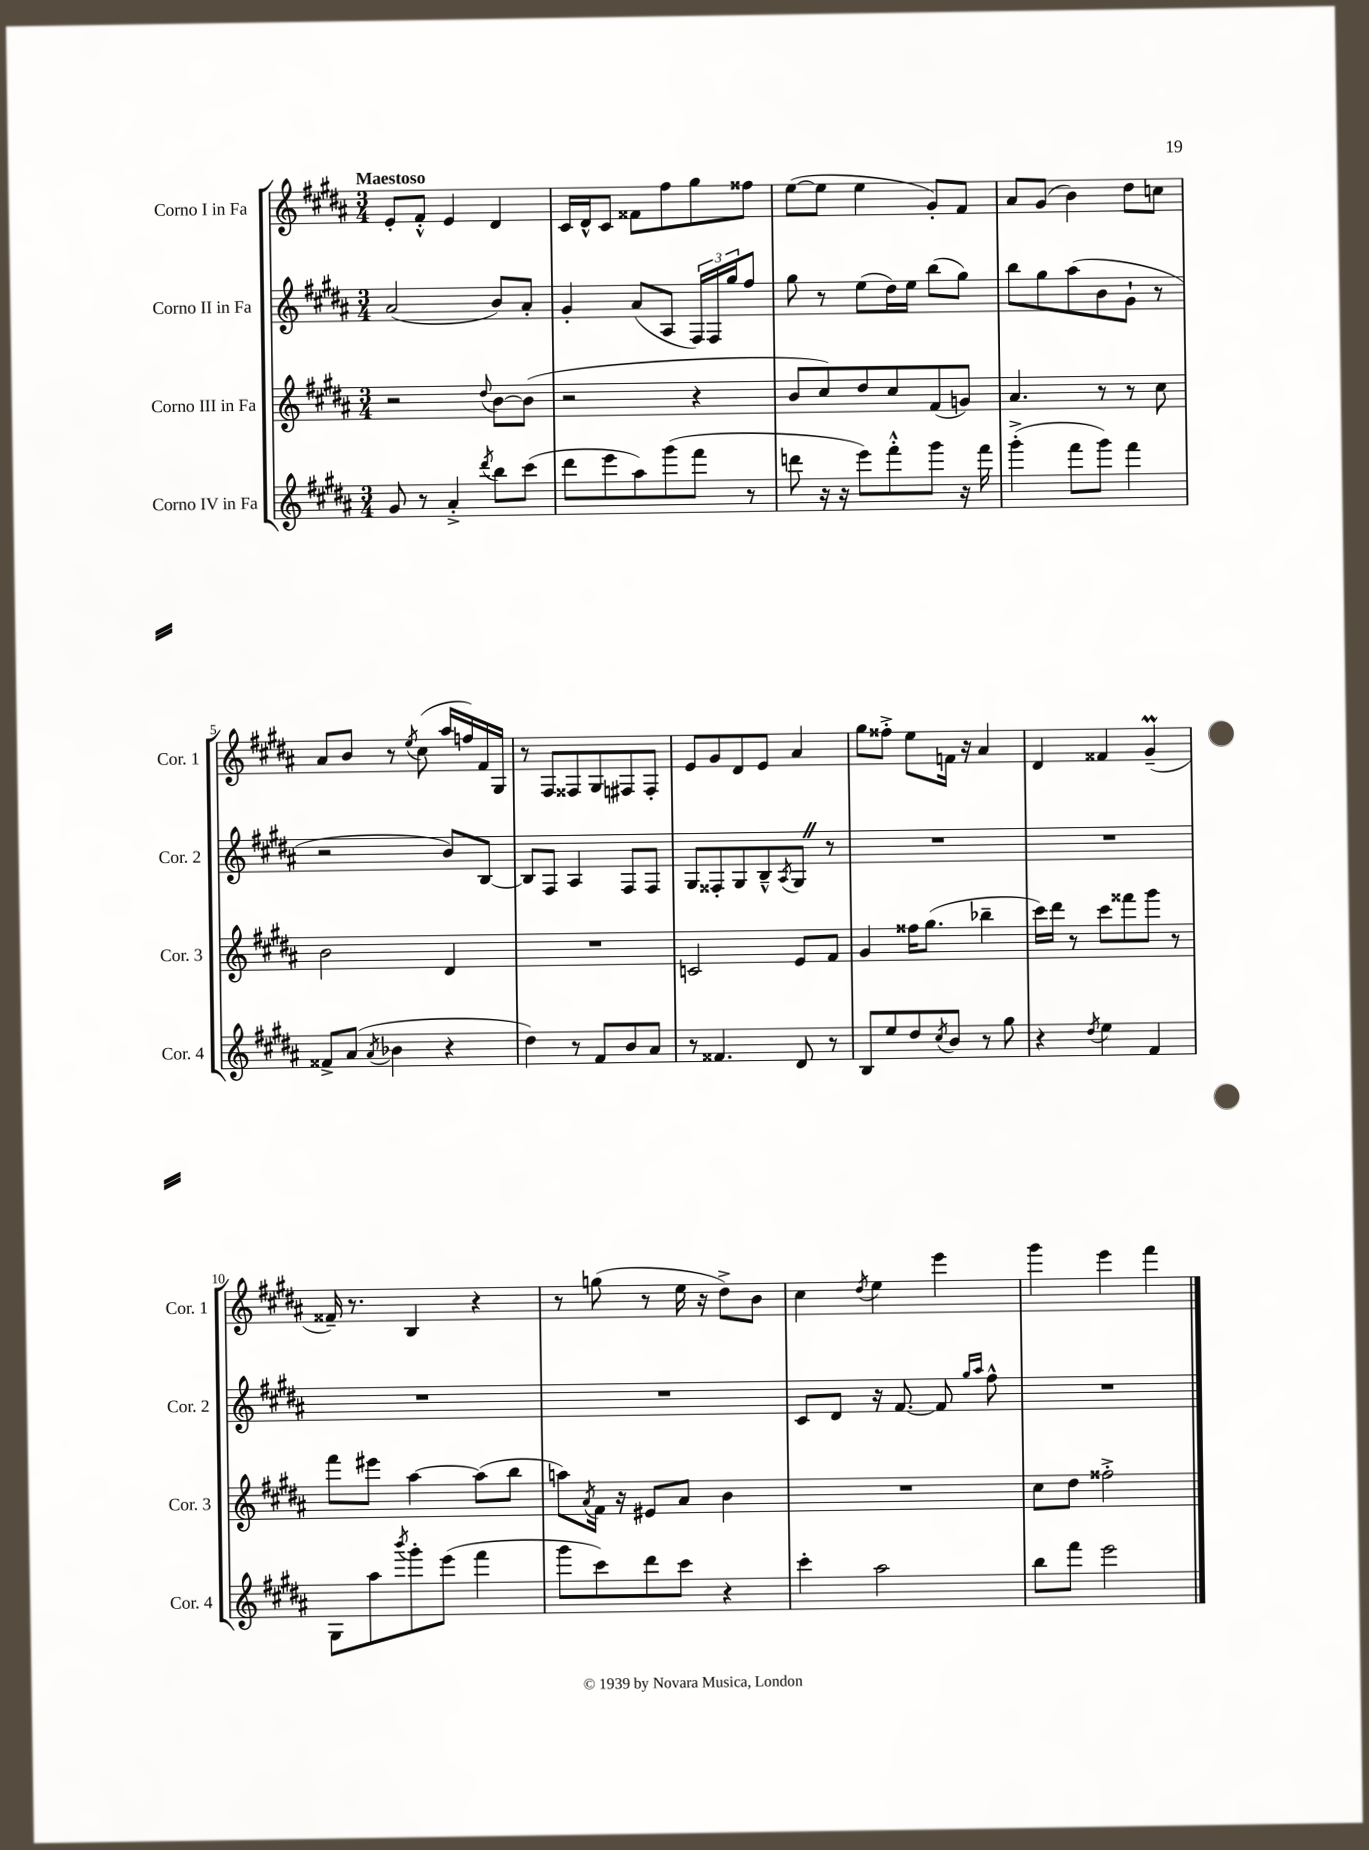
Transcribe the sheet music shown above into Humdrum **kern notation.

**kern	**kern	**kern	**kern
*staff4	*staff3	*staff2	*staff1
*clefG2	*clefG2	*clefG2	*clefG2
*k[f#c#g#d#a#]	*k[f#c#g#d#a#]	*k[f#c#g#d#a#]	*k[f#c#g#d#a#]
*M3/4	*M3/4	*M3/4	*M3/4
8g#	2r	(2a#	8e'
8r	.	.	8f#'^^
4a#'^	.	.	4e
8qddd#	8qqdd#	.	.
8bb	[8b	8b)	4d#
(8ccc#	(8b]	8a#'	.
=	=	=	=
8ddd#	2r	4g#'	16c#
.	.	.	16d#^^
8eee	.	.	8c#
8aa#)	.	(8a#	8f##
(8ggg#	.	8A#	8ff#
8fff#	4r	24F#)	8gg#
.	.	24F#	.
.	.	24gg#	.
8r	.	8ff#	8ff##
=	=	=	=
8ddd	8b	8gg#	([8ee
16r	8cc#)	8r	8ee]
16r	.	.	.
8eee)	8dd#	(8ee	4ee
8fff#'^^	8cc#	16dd#)	.
.	.	16ee	.
8ggg#	(8f#	(8bb	8g#')
16r	8g)	8gg#)	8f#
16fff#	.	.	.
=	=	=	=
(4ggg#'^	4.a#	8bb	8a#
.	.	8gg#	(8g#
8fff#	.	(8aa#	4b)
8ggg#)	8r	8b	.
4fff#	8r	8g#`	8dd#
.	8cc#	8r	8cc
=	=	=	=
8f##^	2b	2r	8a#
(8a#	.	.	8b
8qa#	.	.	.
4b-	.	.	8r
.	.	.	8qee
.	.	.	(8cc#
4r	4d#	8b)	16aa#
.	.	.	16ff)
.	.	[8B	16f#
.	.	.	16G#
=	=	=	=
4dd#)	2.r	8B]	8r
.	.	8F#	8F#
8r	.	4A#	8F##
8f#	.	.	8G#
8b	.	8F#	8F#
8a#	.	8F#	8F#'
=	=	=	=
8r	2c	8G#	8e
4.f##	.	8F##'	8g#
.	.	8G#	8d#
.	.	8B~^^	8e
.	.	8qA#	.
8d#	8e	8G#	4a#
8r	8f#	8r	.
=	=	=	=
8B	4g#	2.r	8gg#
8ee	.	.	8ff##'^
8dd#	16ff##	.	8ee
.	(8.gg#	.	.
8qcc#	.	.	.
8b	.	.	16f
.	.	.	16r
8r	4bb-~	.	4a#
8gg#	.	.	.
=	=	=	=
4r	16ccc#)	2.r	4d#
.	16ddd#	.	.
.	8r	.	.
8qdd#	.	.	.
4ee	8ccc#	.	4f##
.	8fff##	.	.
4f#	8ggg#	.	(4g#~
.	8r	.	.
=	=	=	=
8G#	8fff#	2.r	16f##~)
.	.	.	8.r
8aa#	8eee#	.	.
8qbbb	.	.	.
8ggg#'	[4aa#	.	4B
(8eee	.	.	.
4fff#	(8aa#]	.	4r
.	8bb	.	.
=	=	=	=
8ggg#	8aa)	2.r	8r
.	8qa#	.	.
8ccc#)	16f#	.	(8gg
.	16r	.	.
8ddd#	8e#	.	8r
8ccc#	8a#	.	16ee
.	.	.	16r
4r	4b	.	8dd#^)
.	.	.	8b
=	=	=	=
4ccc#'	2.r	8c#	4cc#
.	.	8d#	.
.	.	.	8qdd#
2aa#	.	16r	4ee
.	.	[8.f#	.
.	.	8f#]	4eee
.	.	16qqgg#	.
.	.	16qqaa#	.
.	.	8ff#^^	.
=	=	=	=
8bb	8cc#	2.r	4ggg#
8fff#	8dd#	.	.
2eee	2ff##'^	.	4eee
.	.	.	4fff#
==	==	==	==
*-	*-	*-	*-
